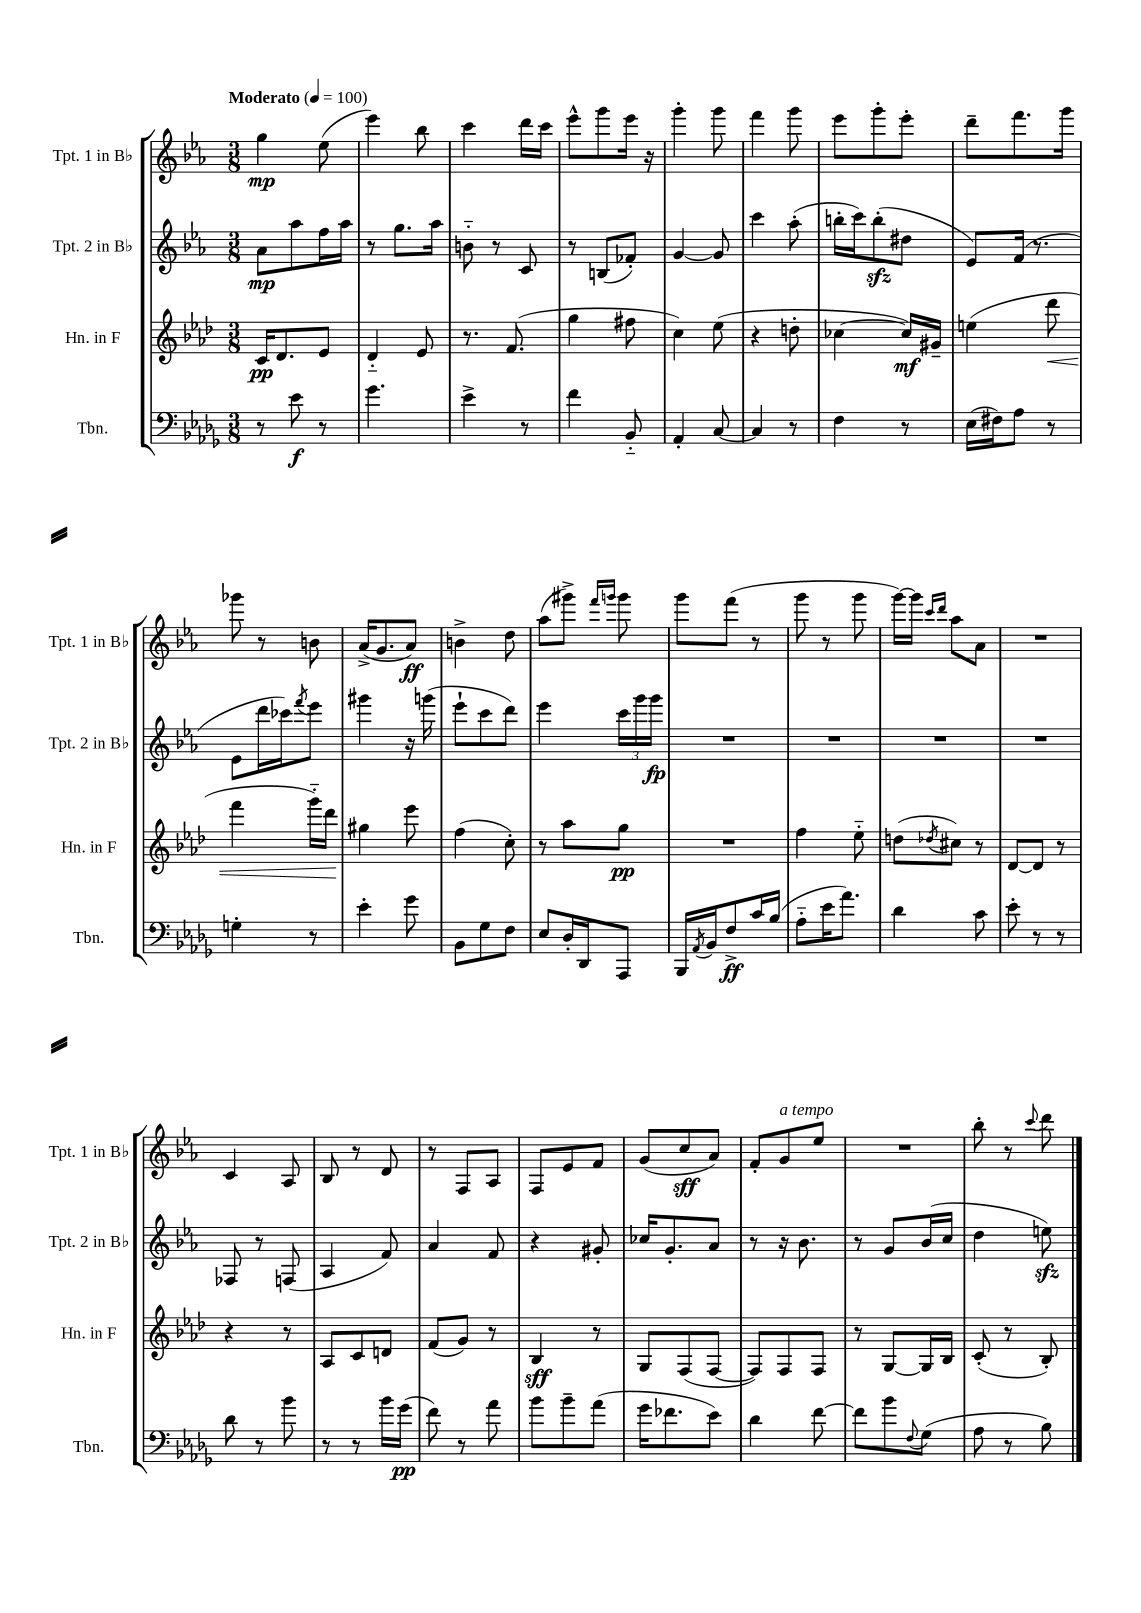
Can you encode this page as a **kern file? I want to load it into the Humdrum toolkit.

**kern	**kern	**kern	**kern
*staff4	*staff3	*staff2	*staff1
*clefF4	*clefG2	*clefG2	*clefG2
*k[b-e-a-d-g-]	*k[b-e-a-d-]	*k[b-e-a-]	*k[b-e-a-]
*M3/8	*M3/8	*M3/8	*M3/8
*MM100	*MM100	*MM100	*MM100
8r	16c	8a-	4gg
.	8.d-	.	.
8e-	.	8aa-	.
8r	8e-	16ff	(8ee-
.	.	16aa-	.
=	=	=	=
4.g-	4d-'~	8r	4eee-)
.	.	8.gg	.
.	8e-	.	8bb-
.	.	16aa-	.
=	=	=	=
4e-^	8.r	8b'~	4ccc
.	.	8r	.
.	(8.f	.	.
8r	.	8c	16ddd
.	.	.	16ccc
=	=	=	=
4f	4gg	8r	8eee-^^
.	.	(8B	8ggg
8BB-'~	8ff#	8f-')	16eee-
.	.	.	16r
=	=	=	=
4AA-'	4cc)	[4g	4ggg'
[8C	(8ee-	8g]	8ggg
=	=	=	=
4C]	4r	4ccc	4fff
8r	8dd'	(8aa-'	8ggg
=	=	=	=
4F	[4cc-	16bb'	8eee-
.	.	16ccc)	.
.	.	(8bb'	8ggg'
8r	16cc-])	8dd#	8eee-'
.	16g#~	.	.
=	=	=	=
(16E-	(4ee	8e-)	8ddd~
16F#)	.	.	.
8A-	.	(16f	8.fff
.	.	8.r	.
8r	8ddd-	.	.
.	.	.	16ggg
=	=	=	=
4G'	4fff	8e-	8ggg-
.	.	16ddd	8r
.	.	16ccc-)	.
.	.	8qfff	.
8r	16ggg'~)	8eee-	8b
.	16ddd-	.	.
=	=	=	=
4e-'	4gg#	4ggg#	(16a-^
.	.	.	8.g
8g-	8eee-	16r	8a-)
.	.	(16ggg	.
=	=	=	=
8BB-	(4ff	8eee-`	4b^
8G-	.	8ccc	.
8F	8cc')	8ddd)	8dd
=	=	=	=
8E-	8r	4eee-	(8aa-
16D-'	8aa-	.	8ggg#^)
16DD-	.	.	.
.	.	.	16qqfff
.	.	.	16qqggg
8AAA-	8gg	24ccc	8ggg
.	.	24ggg	.
.	.	24ggg	.
=	=	=	=
16BBB-	4.r	4.r	8ggg
8qAA-	.	.	.
16BB-	.	.	.
8F^	.	.	(8fff
16c	.	.	8r
(16B-	.	.	.
=	=	=	=
8A-'~	4ff	4.r	8ggg
16e-	.	.	8r
8.a-)	.	.	.
.	8ee-'~	.	8ggg
=	=	=	=
4d-	(8dd	4.r	[16ggg)
.	.	.	16ggg]
.	.	.	16qqccc
.	8qdd-	.	16qqddd
.	8cc#)	.	8aa-
8c	8r	.	8a-
=	=	=	=
8e-'	[8d-	4.r	4.r
8r	8d-]	.	.
8r	8r	.	.
=	=	=	=
8d-	4r	8F-	4c
8r	.	8r	.
8b-	8r	(8F	8A-
=	=	=	=
8r	8A-	4A-	8B-
8r	8c	.	8r
16b-	8d	8f)	8d
(16g-	.	.	.
=	=	=	=
8f)	(8f	4a-	8r
8r	8g)	.	8F
8a-	8r	8f	8A-
=	=	=	=
8b-	4B-	4r	8F
8b-~	.	.	8e-
(8a-	8r	8g#'	8f
=	=	=	=
16g-	8G	16cc-	(8g
8.f-	.	8.g'	.
.	(8F	.	8cc
8e-)	[8F	8a-	8a-)
=	=	=	=
4d-	8F])	8r	8f'
.	8F	16r	8g
.	.	8.b-	.
[8f	8F	.	8ee-
=	=	=	=
8f]	8r	8r	4.r
8b-	[8G	8g	.
8qqF	.	.	.
(8G-	16G]	(16b-	.
.	16B-	16cc	.
=	=	=	=
8A-	(8c'	4dd	8bb-'
8r	8r	.	8r
.	.	.	8qqccc
8B-)	8B-')	8ee)	8ddd
==	==	==	==
*-	*-	*-	*-
